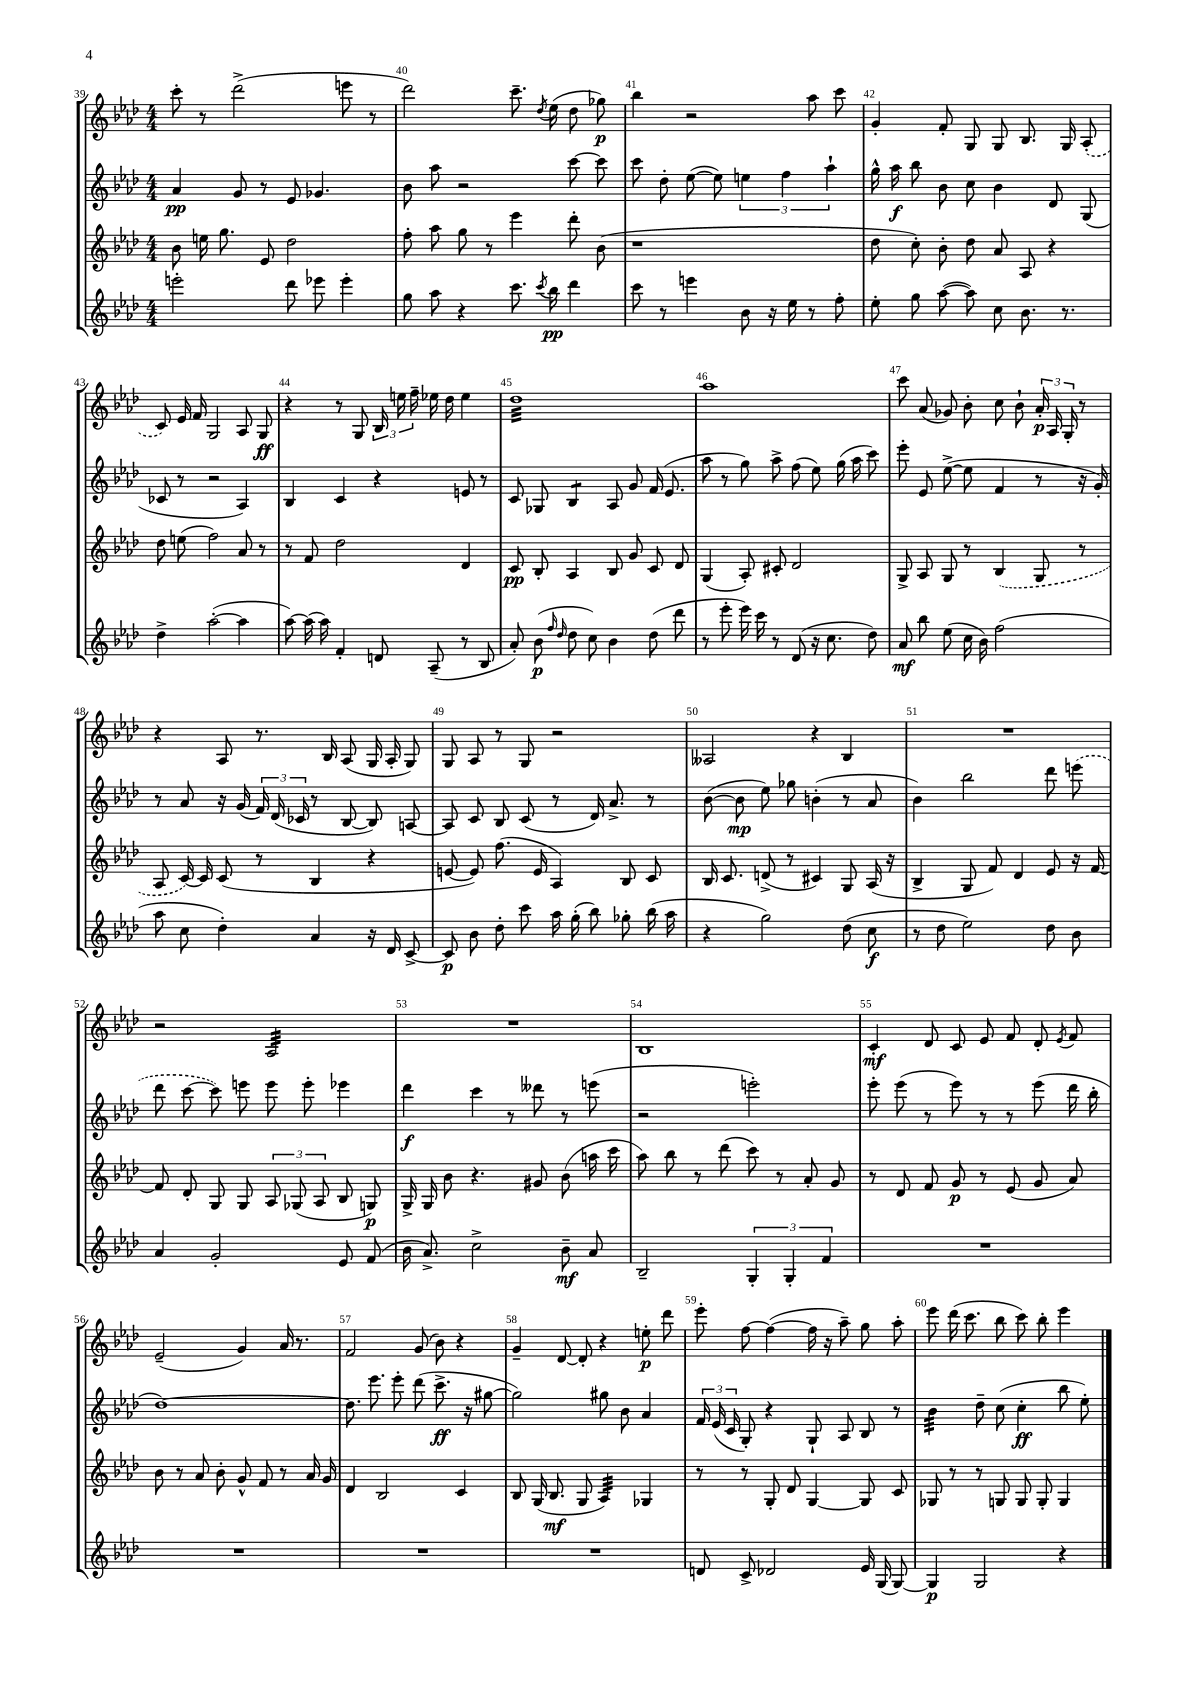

**kern	**kern	**kern	**kern
*staff4	*staff3	*staff2	*staff1
*clefG2	*clefG2	*clefG2	*clefG2
*k[b-e-a-d-]	*k[b-e-a-d-]	*k[b-e-a-d-]	*k[b-e-a-d-]
*M4/4	*M4/4	*M4/4	*M4/4
2eee'	8b-	4a-	8ccc'
.	16ee	.	8r
.	8.gg	.	.
.	.	8g	(2ddd-^
.	8e-	8r	.
8ddd-	2dd-	8e-	.
8eee-	.	4.g-	.
4eee-'	.	.	8eee
.	.	.	8r
=	=	=	=
8gg	8ff'	8b-	2ddd-)
8aa-	8aa-	8aa-	.
4r	8gg	2r	.
.	8r	.	.
8.ccc	4eee-	.	8.ccc~
8qccc	.	.	8qdd-
16bb-	.	.	(16ee-
4ddd-	8ddd-'	[8ccc	8dd-
.	(8b-	8ccc]	8gg-)
=	=	=	=
8ccc	1r	8ccc	4bb-
8r	.	8dd-'	.
4eee	.	([8ee-	2r
.	.	8ee-])	.
8b-	.	6ee	.
16r	.	.	.
.	.	6ff	.
16ee-	.	.	.
8r	.	.	8aa-
.	.	6aa-`	.
8ff'	.	.	8ccc
=	=	=	=
8ee-'	8dd-	16gg^^	4g'
.	.	16aa-	.
8gg	8cc')	8bb-	.
([8aa-	8b-'	8b-	8f'
8aa-])	8dd-	8cc	8G
8cc	8a-	4b-	8G
8.b-	8A-	.	8.B-
.	4r	8d-	.
8.r	.	.	16G
.	.	(8G	(8A-'
=	=	=	=
4dd-^	8dd-	8c-	8c)
.	(8ee	8r	16e-
.	.	.	16f
([2aa-'	2ff)	2r	2G
4aa-]	8a-	4A-)	8A-
.	8r	.	8G
=	=	=	=
[8aa-)	8r	4B-	4r
(16aa-]	8f	.	.
16aa-)	.	.	.
4f'	2dd-	4c	8r
.	.	.	8G
8d	.	4r	24B-
.	.	.	24ee
.	.	.	24ff~
(8A-~	.	.	16ee-
.	.	.	16dd-
8r	4d-	8e	4ee-
8B-	.	8r	.
=	=	=	=
8a-')	8c	8c	1dd-
(8b-	8B-'	8G-	.
16qqff	.	.	.
16qqdd-	.	.	.
8dd-	4A-	4B-	.
8cc)	.	.	.
4b-	8B-	8A-	.
.	8g	8g	.
(8dd-	8c	(16f	.
.	.	8.e-	.
8ddd-	8d-	.	.
=	=	=	=
8r	(4G	8aa-	1aa-
8eee-'	.	8r	.
16eee-)	8A-')	8gg)	.
16ccc	.	.	.
8r	8c#'	8aa-^	.
(8d-	2d-	(8ff	.
16r	.	8ee-)	.
8.cc	.	.	.
.	.	(16gg	.
.	.	16aa-	.
8dd-)	.	8ccc)	.
=	=	=	=
8a-	8G^	8eee-'	8ccc
8bb-	8A-	8e-	(8a-
(8ee-	8G	([8ee-^	8g-)
16cc	8r	8ee-]	8b-'
16b-)	.	.	.
(2ff	(4B-	4f	8cc
.	.	.	8b-`
.	8G	8r	24a-'
.	.	.	24A-
.	.	.	24G'
.	8r	16r	8r
.	.	16g')	.
=	=	=	=
8aa-	8A-	8r	4r
8cc	[16c)	8a-	.
.	16c]	.	.
4dd-')	(8c	16r	8A-
.	.	(16g	.
.	8r	24f)	8.r
.	.	(24d-	.
.	.	24c-	.
4a-	4B-	8r	.
.	.	.	16B-
.	.	[8B-	(8A-
16r	4r	8B-])	16G
16d-	.	.	16A-'
[8c^	.	[8A	8G)
=	=	=	=
8c]	[8e	8A]	8G
8b-	8e])	8c	8A-
8dd-'	(8.ff	8B-	8r
8ccc	.	(8c	8G
.	16e	.	.
16aa-	4A-)	8r	2r
(16gg'	.	.	.
8bb-)	.	16d-)	.
.	.	8.a-^	.
8gg-'	8B-	.	.
(16bb-	8c	8r	.
16aa-	.	.	.
=	=	=	=
4r	16B-	([8b-	2A--
.	8.c	.	.
.	.	8b-]	.
2gg)	(8d^	8ee-)	.
.	8r	8gg-	.
.	4c#)	(4b'	4r
(8dd-	8G	8r	4B-
8cc	(16A-	8a-	.
.	16r	.	.
=	=	=	=
8r	4B-^	4b-)	1r
8dd-	.	.	.
2ee-)	8G	2bb-	.
.	8f)	.	.
.	4d-	.	.
8dd-	8e-	8ddd-	.
8b-	16r	(8eee	.
.	[16f	.	.
=	=	=	=
4a-	8f]	8ddd-	2r
.	8d-'	[8ccc	.
2g'	8G	8ccc])	.
.	8G	8eee	.
.	12A-	8eee	2A-
.	(12G-	.	.
.	.	8eee'	.
.	12A-	.	.
8e-	8B-	4eee-	.
(8f	8G)	.	.
=	=	=	=
16b-	16G^	4ddd-	1r
8.a-^)	16G	.	.
.	8b-	.	.
2cc^	4.r	4ccc	.
.	.	8r	.
.	8g#	8ddd--	.
8b-~	(8b-	8r	.
8a-	16aa	(8eee	.
.	16ccc	.	.
=	=	=	=
2B-~	8aa-)	2r	1B-
.	8bb-	.	.
.	8r	.	.
.	(8ddd-	.	.
6G'	8ccc)	2eee')	.
.	8r	.	.
6G'	.	.	.
.	8a-'	.	.
6f	.	.	.
.	8g	.	.
=	=	=	=
1r	8r	8eee-'	4c'
.	8d-	(8eee-	.
.	8f	8r	8d-
.	8g	8eee-)	8c
.	8r	8r	8e-
.	(8e-	8r	8f
.	8g	(8eee-	8d-'
.	.	.	8qe-
.	8a-)	16ddd-	8f
.	.	16bb-'	.
=	=	=	=
1r	8b-	[1dd-)	(2e-~
.	8r	.	.
.	8a-	.	.
.	8b-'	.	.
.	8g^^	.	4g)
.	8f	.	.
.	8r	.	16a-
.	.	.	8.r
.	16a-	.	.
.	16g	.	.
=	=	=	=
1r	4d-	8.dd-]	2f
.	.	8.eee-	.
.	2B-	.	.
.	.	8eee-'	.
.	.	(8ddd-	(8g
.	.	8.ccc^	8b-)
.	4c	.	4r
.	.	16r	.
.	.	[8gg#	.
=	=	=	=
1r	8B-	2gg#])	4g~
.	(16G	.	.
.	8.B-	.	.
.	.	.	[8d-
.	8G	.	8d-']
.	4A-)	8gg#	4r
.	.	8b-	.
.	4G-	4a-	8ee'
.	.	.	8ddd-
=	=	=	=
8d	8r	24f	8eee-'
.	.	(24e-	.
.	.	24c	.
8c^	8r	8G')	[8ff
2d-	8G'	4r	(4ff_
.	8d-	.	.
.	[4G	8G`	16ff]
.	.	.	16r
.	.	8A-	8aa-~)
16e-	8G]	8B-	8gg
(16G	.	.	.
[8G)	8c	8r	8aa-'
=	=	=	=
4G]	8G-	4b-	8eee-
.	8r	.	(16ddd-
.	.	.	8.ccc
2G	8r	8dd-~	.
.	8G	(8cc	8bb-
.	8G	4cc'	8ccc)
.	8G'	.	8bb-'
4r	4G	8bb-	4eee-
.	.	8ee-')	.
==	==	==	==
*-	*-	*-	*-
